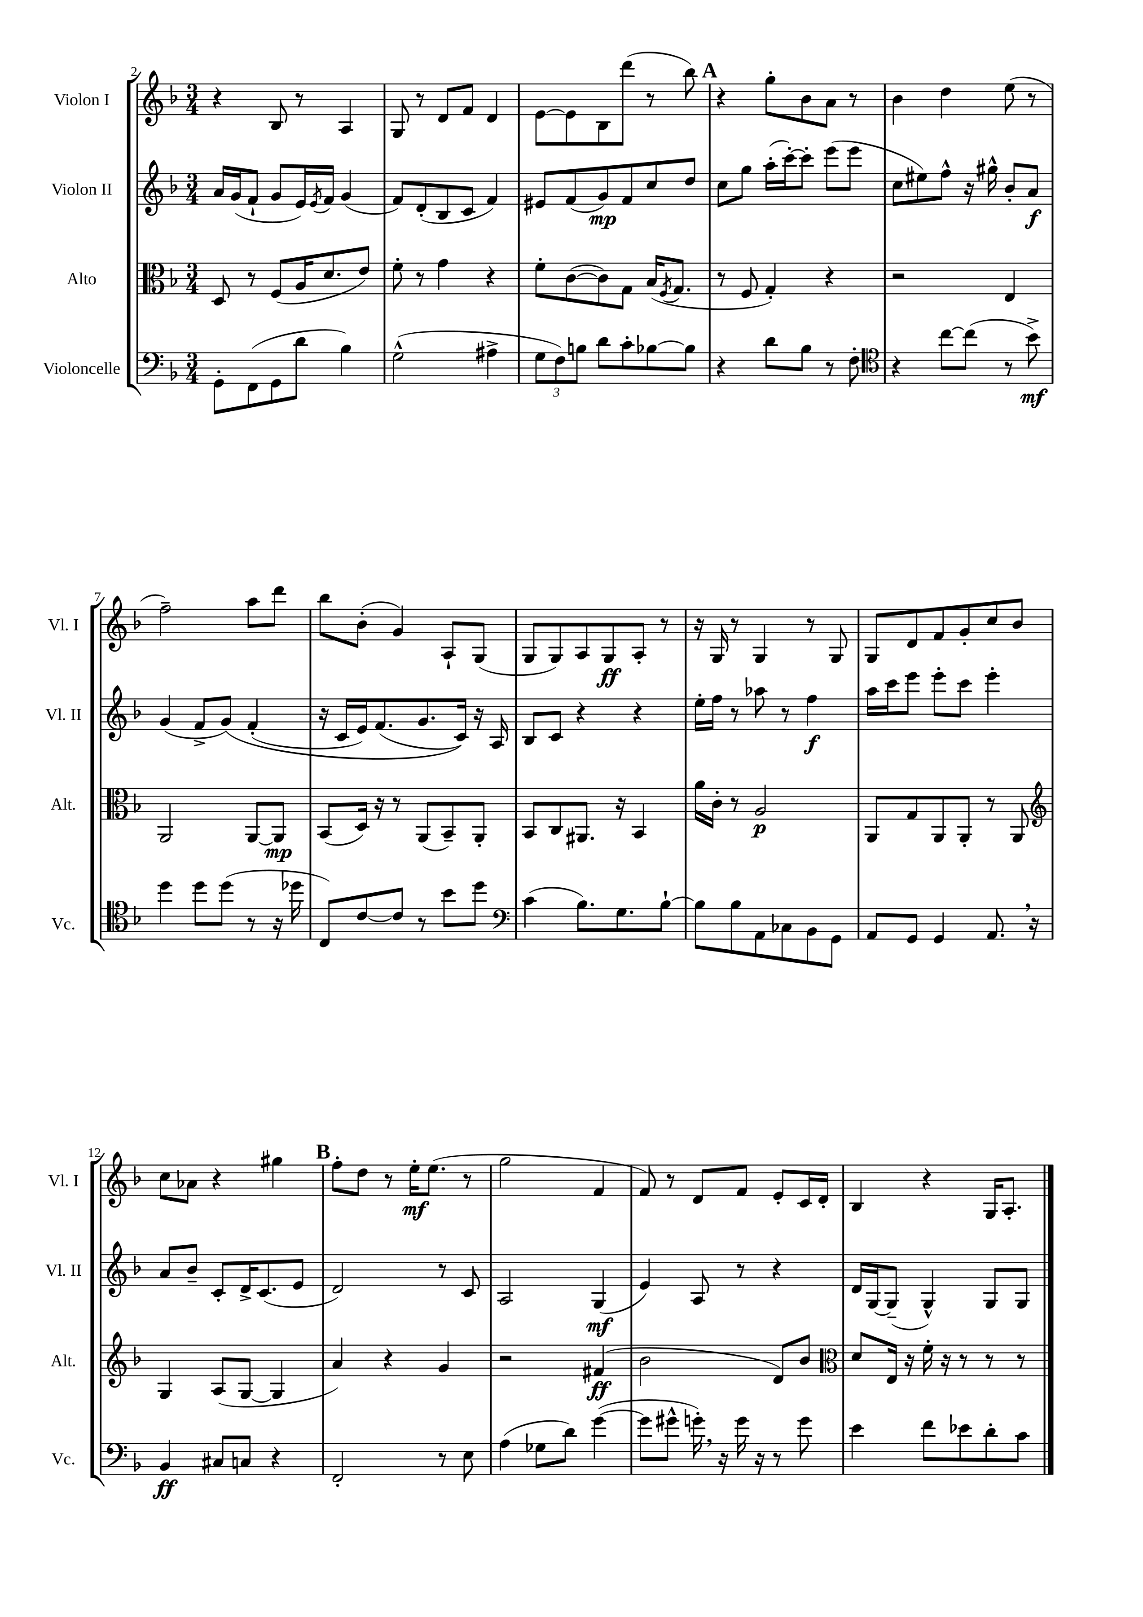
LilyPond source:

<<
\new StaffGroup <<
\new Staff = "s0" \with { instrumentName = "Violon I" shortInstrumentName = "Vl. I" } {
    \clef treble \key f \major \numericTimeSignature \time 3/4
    r4 bes8 r8 a4 |
    g8 r8 d'8 f'8 d'4 |
    e'8~ e'8 bes8 d'''8( r8 bes''8) |
    \mark \markup { \bold "A" } r4 g''8-. bes'8 a'8 r8 |
    bes'4 d''4 e''8( r8 |
    f''2--) a''8 d'''8 |
    bes''8 bes'8-.( g'4) a8-! g8( |
    g8 g8) a8 g8\ff a8-. r8 |
    r16 g16 r8 g4 r8 g8 |
    g8 d'8 f'8 g'8-. c''8 bes'8 |
    c''8 aes'8 r4 gis''4 |
    \mark \markup { \bold "B" } f''8-. d''8 r8 e''16-.\mf e''8.( r8 |
    g''2 f'4 |
    f'8) r8 d'8 f'8 e'8-. c'16 d'16-. |
    bes4 r4 g16 a8.-. \bar "|." |
}
\new Staff = "s1" \with { instrumentName = "Violon II" shortInstrumentName = "Vl. II" } {
    \clef treble \key f \major \numericTimeSignature \time 3/4
    a'16 g'16( f'8-! g'8 e'16) \acciaccatura { e'8 } f'16 g'4( |
    f'8) d'8-.( bes8 c'8 f'4) |
    eis'8 f'8( g'8\mp) f'8 c''8 d''8 |
    \mark \markup { \bold "A" } c''8 g''8 a''16-.( c'''16~-.) c'''8-. e'''8( e'''8 |
    c''8 eis''8) f''8-^ r16 gis''16-^ bes'8-. a'8\f |
    g'4( f'8-> g'8)\( f'4-.( |
    r16 c'16 e'16) f'8.( g'8. c'16)\) r16 a16 |
    bes8 c'8 r4 r4 |
    e''16-. f''16 r8 aes''8 r8 f''4\f |
    a''16 c'''16 e'''8 e'''8-. c'''8 e'''4-. |
    a'8 bes'8-- c'8-. d'16-> c'8.( e'8 |
    \mark \markup { \bold "B" } d'2) r8 c'8 |
    a2 g4\mf( |
    e'4) a8 r8 r4 |
    d'16 g16~ g8--( g4-^) g8 g8 \bar "|." |
}
\new Staff = "s2" \with { instrumentName = "Alto" shortInstrumentName = "Alt." } {
    \clef alto \key f \major \numericTimeSignature \time 3/4
    d8 r8 f8( a16 d'8. e'8) |
    f'8-. r8 g'4 r4 |
    f'8-. c'8~( c'8) g8 bes16( \acciaccatura { f8 } g8. |
    \mark \markup { \bold "A" } r8 f8 g4-.) r4 |
    r2 e4 |
    a,2 a,8~ a,8\mp |
    bes,8( d16) r16 r8 a,8( bes,8--) a,8-. |
    bes,8 c8 ais,8. r16 bes,4 |
    a'16 c'16-. r8 a2\p |
    a,8 g8 a,8 a,8-. r8 a,8 |
    \clef treble g4 a8( g8~ g4 |
    \mark \markup { \bold "B" } a'4) r4 g'4 |
    r2 fis'4\ff( |
    bes'2 d'8) bes'8 |
    \clef alto d'8 e16 r16 f'16-. r16 r8 r8 r8 \bar "|." |
}
\new Staff = "s3" \with { instrumentName = "Violoncelle" shortInstrumentName = "Vc." } {
    \clef bass \key f \major \numericTimeSignature \time 3/4
    g,8-. f,8( g,8 d'8 bes4) |
    g2-^( ais4-> |
    \tuplet 3/2 { g8 f8) b8 } d'8 c'8-. bes8~ bes8 |
    \mark \markup { \bold "A" } r4 d'8 bes8 r8 f8-. |
    \clef tenor r4 c''8~ c''8( r8 bes'8->\mf) |
    d''4 d''8 d''8( r8 r16 des''16 |
    c8) c'8~ c'8 r8 bes'8 d''8 |
    \clef bass c'4( bes8.) g8. bes8~-! |
    bes8 bes8 a,8 ces8 bes,8 g,8 |
    a,8 g,8 g,4 a,8. \breathe r16 |
    bes,4\ff cis8 c8 r4 |
    \mark \markup { \bold "B" } f,2-. r8 e8 |
    a4( ges8 d'8) g'4~( |
    g'8 gis'8-^ g'16-.) \breathe r16 g'16 r16 r8 g'8 |
    e'4 f'8 ees'8 d'8-. c'8 \bar "|." |
}
>>
>>
\layout { \context { \Score currentBarNumber = #2 } }
